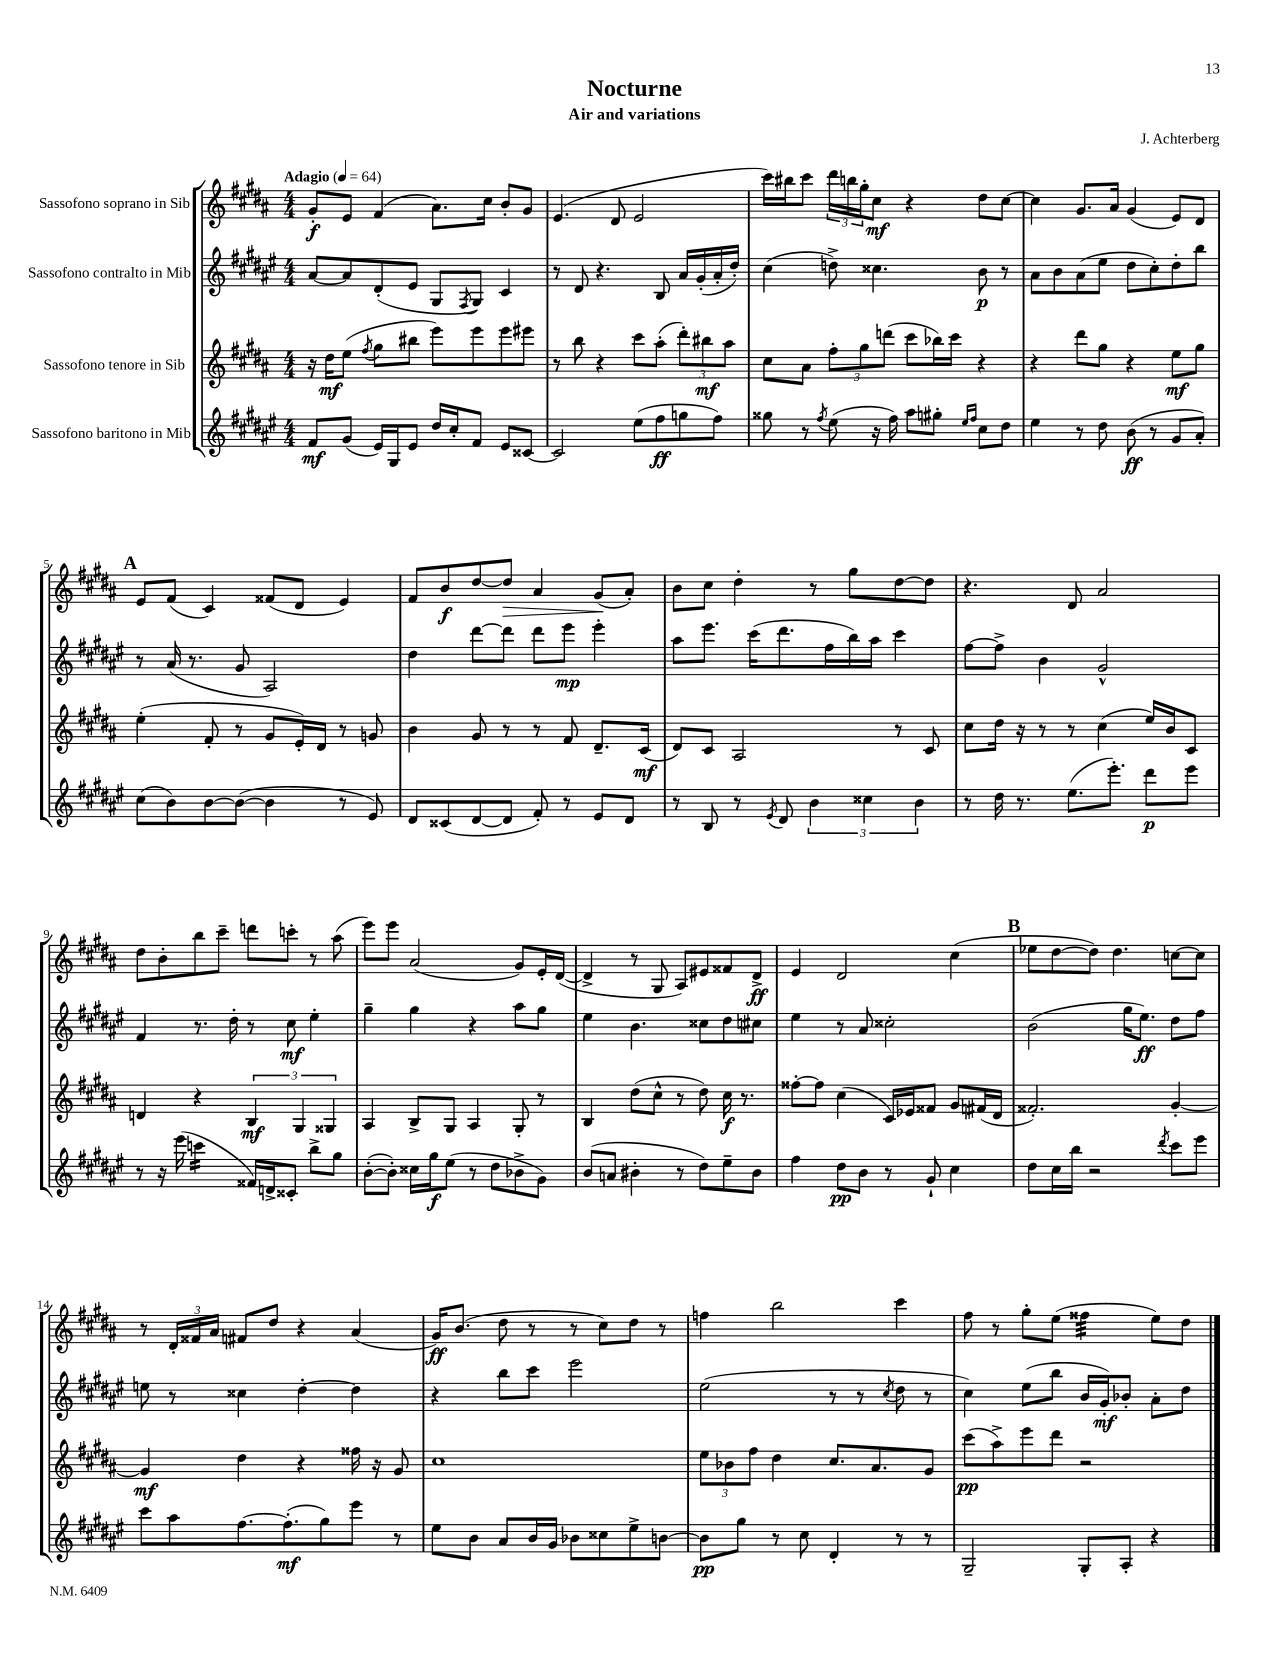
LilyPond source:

\header { title = "Nocturne" composer = "J. Achterberg" subtitle = "Air and variations" }
<<
\new StaffGroup <<
\new Staff = "s0" \with { instrumentName = "Sassofono soprano in Sib" } {
    \clef treble \key b \major \numericTimeSignature \time 4/4 \tempo "Adagio" 4 = 64
    gis'8-.\f e'8 fis'4( ais'8.) cis''16 b'8-. gis'8 |
    e'4.( dis'8 e'2 |
    cis'''16) bis''16 cis'''8 \tuplet 3/2 { dis'''16 b''16 gis''16-. } cis''8\mf r4 dis''8 cis''8~ |
    cis''4 gis'8. ais'16 gis'4( e'8) dis'8 |
    \mark \markup { \bold "A" } e'8 fis'8( cis'4) fisis'8( dis'8 e'4) |
    fis'8 b'8\f dis''8~ dis''8\> ais'4 gis'8\!( ais'8-.) |
    b'8 cis''8 dis''4-. r8 gis''8 dis''8~ dis''8 |
    r4. dis'8 ais'2 |
    dis''8 b'8-. b''8 cis'''8-- d'''8 c'''8-. r8 ais''8( |
    e'''8) e'''8 ais'2( gis'8) e'16-. dis'16~( |
    dis'4-> r8 gis8 ais8) eis'8 fisis'8 dis'8->\ff |
    e'4 dis'2 cis''4( |
    \mark \markup { \bold "B" } ees''8 dis''8~ dis''8) dis''4. c''8~ c''8 |
    r8 \tuplet 3/2 { dis'16-. fisis'16 ais'16 } fis'8 dis''8 r4 ais'4( |
    gis'16\ff) b'8.( dis''8 r8 r8 cis''8) dis''8 r8 |
    f''4 b''2 cis'''4 |
    fis''8 r8 gis''8-. e''8( fisis''4:32 e''8) dis''8 \bar "|." |
}
\new Staff = "s1" \with { instrumentName = "Sassofono contralto in Mib" } {
    \clef treble \key fis \major \numericTimeSignature \time 4/4
    ais'8~ ais'8 dis'8-.( eis'8 gis8 \acciaccatura { fis8 } gis8) cis'4 |
    r8 dis'8 r4. b8 ais'16 gis'16-.( ais'16-. dis''16-.) |
    cis''4( d''8->) cisis''4. b'8\p r8 |
    ais'8 b'8 ais'8( eis''8 dis''8 cis''8-.) dis''8-. b''8 |
    \mark \markup { \bold "A" } r8 ais'16( r8. gis'8 ais2) |
    dis''4 dis'''8~ dis'''8 dis'''8 eis'''8\mp eis'''4-. |
    ais''8 eis'''8. cis'''16( dis'''8. fis''16 b''16) ais''16 cis'''4 |
    fis''8~ fis''8-> b'4 gis'2-^ |
    fis'4 r8. dis''16-. r8 cis''8\mf eis''4-. |
    gis''4-- gis''4 r4 ais''8 gis''8 |
    eis''4 b'4. cisis''8 dis''8 cis''8 |
    eis''4 r8 ais'8 cisis''2-. |
    \mark \markup { \bold "B" } b'2( gis''16 eis''8.\ff) dis''8 fis''8 |
    e''8 r8 cisis''4 dis''4~-. dis''4 |
    r4 b''8 cis'''8 eis'''2 |
    eis''2( r8 r8 \acciaccatura { cis''8 } dis''8 r8 |
    cis''4) eis''8( b''8 b'16 gis'16-.\mf) bes'8-. ais'8-. dis''8 \bar "|." |
}
\new Staff = "s2" \with { instrumentName = "Sassofono tenore in Sib" } {
    \clef treble \key b \major \numericTimeSignature \time 4/4
    r16 dis''16\mf e''8( \acciaccatura { fis''8 } gis''8 bis''8 e'''8) e'''8 e'''8 eis'''8 |
    r8 b''8 r4 cis'''8 ais''8-.( \tuplet 3/2 { dis'''8-.) bis''8\mf ais''8 } |
    cis''8 ais'8 \tuplet 3/2 { fis''8-. gis''8 d'''8( } cis'''8 bes''16) cis'''16 r4 |
    r4 dis'''8 gis''8 r4 e''8\mf gis''8 |
    \mark \markup { \bold "A" } e''4-.( fis'8-. r8 gis'8 e'16-.) dis'16 r8 g'8 |
    b'4 gis'8 r8 r8 fis'8 dis'8.-- cis'16\mf( |
    dis'8) cis'8 ais2 r8 cis'8 |
    cis''8 dis''16 r16 r8 r8 cis''4( e''16) b'16 cis'8 |
    d'4 r4 \tuplet 3/2 { b4\mf gis4 gisis4 } |
    ais4 b8-> gis8 ais4 gis8-. r8 |
    b4 dis''8( cis''8-^ r8 dis''8) cis''16\f r8. |
    fisis''8~-. fisis''8 cis''4( cis'16) ees'16 fisis'8 gis'8 fis'16( dis'16 |
    \mark \markup { \bold "B" } fisis'2.-.) gis'4~-. |
    gis'4\mf dis''4 r4 fisis''16 r16 gis'8 |
    cis''1 |
    \tuplet 3/2 { e''8 bes'8 fis''8 } dis''4 cis''8. ais'8. gis'8 |
    cis'''8\pp( ais''8->) e'''8 dis'''8 r2 \bar "|." |
}
\new Staff = "s3" \with { instrumentName = "Sassofono baritono in Mib" } {
    \clef treble \key fis \major \numericTimeSignature \time 4/4
    fis'8\mf gis'8( eis'16) gis16 eis'8 dis''16 cis''16-. fis'8 eis'8 cisis'8~ |
    cisis'2 eis''8( fis''8\ff g''8 fis''8) |
    gisis''8 r8 \acciaccatura { fis''8 } eis''8( r16 fis''16) ais''8 gis''8-. \grace { eis''16 fis''16 } cis''8 dis''8 |
    eis''4 r8 dis''8 b'8\ff( r8 gis'8 ais'8-.) |
    \mark \markup { \bold "A" } cis''8( b'8) b'8~ b'8~( b'4 r8 eis'8) |
    dis'8 cisis'8( dis'8~ dis'8 fis'8-.) r8 eis'8 dis'8 |
    r8 b8 r8 \acciaccatura { eis'8 } dis'8 \tuplet 3/2 { b'4 cisis''4 b'4 } |
    r8 dis''16 r8. eis''8.( eis'''8.-.) dis'''8\p eis'''8 |
    r8 r16 eis'''16( c'''4:16 fisis'16) d'16-> cisis'8-. b''8-> gis''8 |
    b'8~-.( b'8-.) cisis''16 gis''16\f eis''8( r8 dis''8 bes'8-> gis'8) |
    b'8( a'8 bis'4-. r8 dis''8) eis''8-- bis'8 |
    fis''4 dis''8\pp b'8 r8 gis'8-! cis''4 |
    \mark \markup { \bold "B" } dis''8 cis''16 b''16 r2 \acciaccatura { dis'''8 } cis'''8 eis'''8 |
    cis'''8 ais''8 fis''8.~ fis''8.-.\mf( gis''8) eis'''8 r8 |
    eis''8 b'8 ais'8 b'16 gis'16 bes'8 cisis''8 eis''8-> b'8~ |
    b'8\pp gis''8 r8 cis''8 dis'4-. r8 r8 |
    gis2-- gis8-. ais8-. r4 \bar "|." |
}
>>
>>
